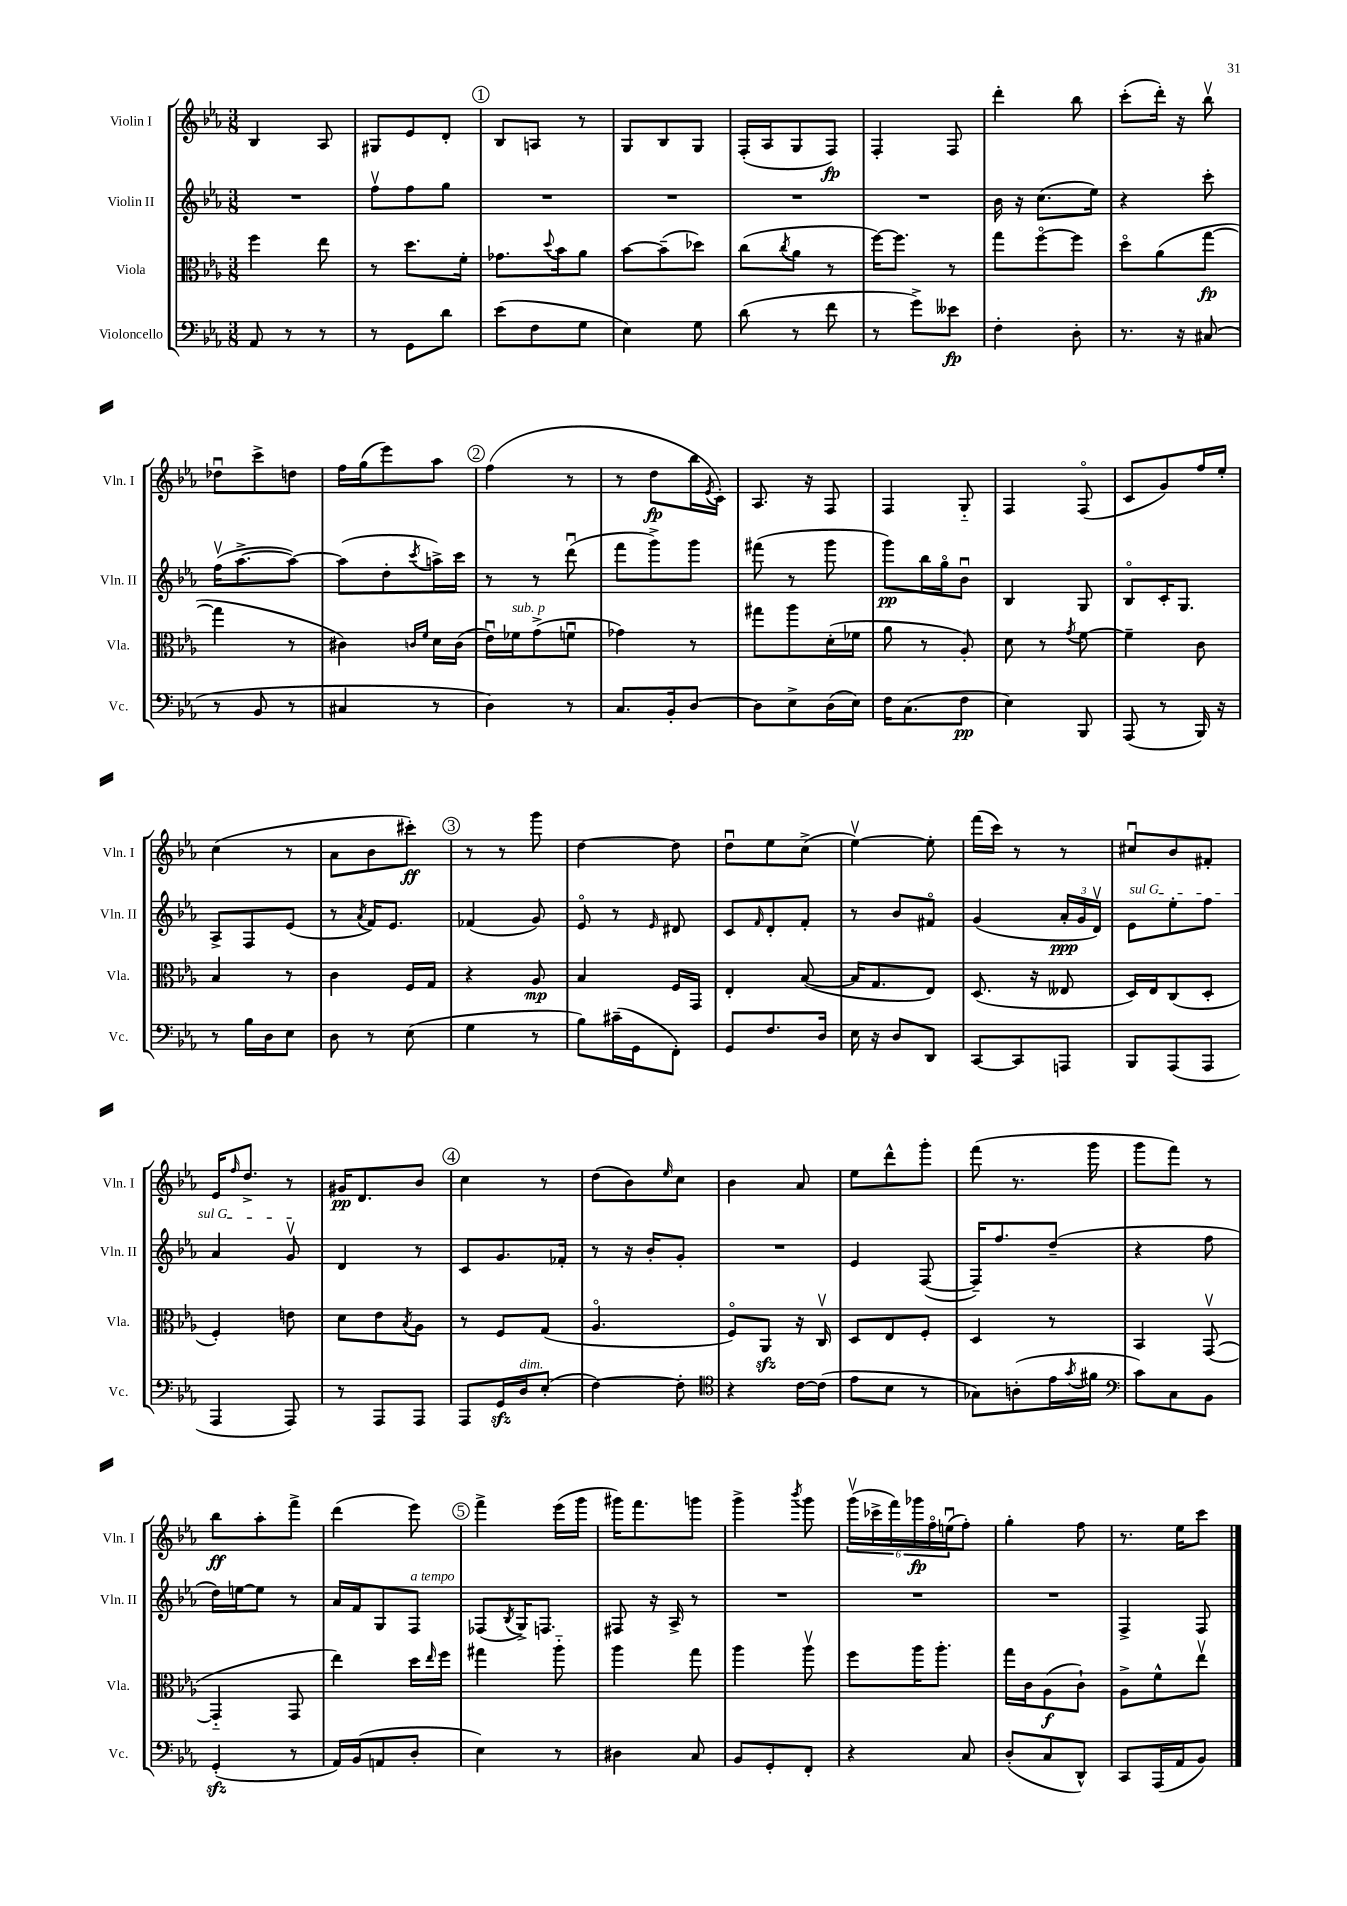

**kern	**kern	**kern	**kern
*staff4	*staff3	*staff2	*staff1
*clefF4	*clefC3	*clefG2	*clefG2
*k[b-e-a-]	*k[b-e-a-]	*k[b-e-a-]	*k[b-e-a-]
*M3/8	*M3/8	*M3/8	*M3/8
8AA-	4ff	4.r	4B-
8r	.	.	.
8r	8ee-	.	8A-
=	=	=	=
8r	8r	8ffv	8G#
8GG	8.dd	8ff	8e-
8d	.	8gg	8d'
.	16f'	.	.
=	=	=	=
(8e-	8.g-	4.r	8B-
8F	.	.	8A
.	8qqdd	.	.
.	16b-	.	.
8G	8a-	.	8r
=	=	=	=
4E-)	[8b-	4.r	8G
.	(8b-~]	.	8B-
8G	8dd-)	.	8G
=	=	=	=
(8d	(8cc	4.r	(16F'
.	.	.	16A-
.	8qcc	.	.
8r	8a-	.	8G
8f	8r	.	8F)
=	=	=	=
8r	[16ff)	4.r	4F'
.	8.ff]	.	.
8g^)	.	.	.
8e--	8r	.	8F
=	=	=	=
4F'	8gg	16b-	4ddd'
.	.	16r	.
.	[8ffo	(8.cc	.
8D'	8ff]	.	8bb-
.	.	16ee-)	.
=	=	=	=
8.r	8ddo	4r	(8ccc'
.	(8a-	.	16ddd')
16r	.	.	16r
(8C#	[8gg	8ccc'	8bb-v
=	=	=	=
8r	4gg]	(16ffv	8dd-u
.	.	[8.aa-^	.
8BB-	.	.	8ccc^
8r	8r	8aa-_)	8dd
=	=	=	=
4C#	4c#)	(8aa-]	16ff
.	.	.	(16gg
.	.	8dd'	8eee-)
.	16qqc	.	.
.	16qqf	8qccc	.
8r	16d	16aa^)	8aa-
.	(16c	16ccc	.
=	=	=	=
4D)	16e-u)	8r	(4ff
.	16f-	.	.
.	(8g^	8r	.
8r	8fu	(8dddu	8r
=	=	=	=
8.C	4g-)	8fff	8r
.	.	8ggg^)	8dd
16BB-'	.	.	.
[8D	8r	8ggg	16bb-
.	.	.	8qe-
.	.	.	16c')
=	=	=	=
8D]	8gg#	(8fff#	8.A-
8E-^	8aa-	8r	.
.	.	.	16r
(16D	(16d'	8ggg	8F
16E-)	16f-	.	.
=	=	=	=
16F	8a-	8ggg)	4F
(8.C	.	.	.
.	8r	16bb-	.
.	.	16ggo	.
8F	8A-')	8b-u	8G'~
=	=	=	=
4E-)	8d	4B-	4F
.	8r	.	.
.	8qg	.	.
8BBB-	[8f	8G	(8Fo
=	=	=	=
(8AAA-	4f~]	8B-o	8c
8r	.	16c'	8g)
.	.	8.G	.
16BBB-)	8c	.	16ff
16r	.	.	16ee-'
=	=	=	=
8r	4B-	8A-^	(4cc
16B-	.	8F	.
16D	.	.	.
8E-	8r	(8e-	8r
=	=	=	=
8D	4c	8r	8a-
.	.	8qa-	.
8r	.	16f)	8b-
.	.	8.e-	.
(8E-	16F	.	8ccc#')
.	16G	.	.
=	=	=	=
4G	4r	(4f-	8r
.	.	.	8r
8r	8A-	8g)	8ggg
=	=	=	=
8B-)	4B-	8e-o	[4dd
(16c#~	.	8r	.
16GG	.	.	.
.	.	16qqe-	.
8FF')	16F	8d#	8dd]
.	16GG	.	.
=	=	=	=
8GG	4E-'	8c	8ddu
.	.	16qqf	.
8.F	.	8d'	8ee-
.	([8B-	8f'	(8cc^
16D	.	.	.
=	=	=	=
16E-	16B-]	8r	[4ee-v)
16r	8.G	.	.
8D	.	8b-	.
8DD	8E-)	8f#o	8ee-']
=	=	=	=
[8CC	(8.D	(4g	(16fff
.	.	.	16ccc)
8CC]	.	.	8r
.	16r	.	.
8AAA	8E--	24a-'	8r
.	.	24g	.
.	.	24dv)	.
=	=	=	=
8BBB-	16D)	8e-	8cc#u
.	16E-	.	.
(8AAA-	(8C	8ee-'	8b-
8AAA-	8D'	8ff	8f#'
=	=	=	=
4AAA-	4F')	4a-	16e-
.	.	.	16qqff
.	.	.	8.dd^
8AAA-)	8e	8gv	8r
=	=	=	=
8r	8d	4d	16g#
.	.	.	8.d
8AAA-	8e-	.	.
.	8qB-	.	.
8AAA-	8A-	8r	8b-
=	=	=	=
8AAA-	8r	8c	4cc
16GG	8F	8.g	.
16D	.	.	.
(8E-'	(8G	.	8r
.	.	16f-'	.
=	=	=	=
[4F)	4.A-o	8r	(8dd
.	.	16r	8b-)
.	.	16b-'	.
.	.	.	16qqee-
8F']	.	8g'	8cc
=	=	=	=
*clefC4	*	*	*
4r	8Fo)	4.r	4b-
.	8AA-	.	.
[16c	16r	.	8a-
(16c]	16Cv	.	.
=	=	=	=
8e-	8D	4e-	8ee-
8B-	8E-	.	8ddd^^
8r	8F'	([8F	8ggg'
=	=	=	=
8G-)	4D	16F~])	(8fff
.	.	8.ff	.
(8A'	.	.	8.r
16e-	8r	(8dd~	.
8qg	.	.	.
16f#	.	.	16ggg
=	=	=	=
*clefF4	*	*	*
8c)	4BB-	4r	8ggg
8C	.	.	8fff)
8BB-	([8GGv	8ff	8r
=	=	=	=
(4GG'	4GG'~]	16dd)	8bb-
.	.	[16ee	.
.	.	8ee]	8aa-'
8r	8GG	8r	8fff^
=	=	=	=
16AA-)	4ee-)	16a-	(4ddd
(16BB-	.	16f	.
8AA	.	8G	.
8D'	16dd	8F	8eee-)
.	16qqee-	.	.
.	16ff	.	.
=	=	=	=
4E-)	4gg#	(8F-	4fff^
.	.	8qB-	.
.	.	16G^)	.
.	.	8.F	.
8r	8aa-'~	.	(16eee-
.	.	.	16ggg
=	=	=	=
4D#	4aa-	8F#	16ggg#)
.	.	.	8.fff
.	.	16r	.
.	.	16A-^	.
8C	8gg	8r	8ggg
=	=	=	=
8BB-	4aa-	4.r	4ggg^
8GG'	.	.	.
.	.	.	8qbbb-
8FF'	8aa-v	.	8ggg
=	=	=	=
4r	8ff	4.r	(24gggv
.	.	.	24ccc-^
.	.	.	24fff)
.	16aa-	.	24ggg-
.	.	.	24ffo
.	8.aa-'	.	.
.	.	.	(24eeu
8C	.	.	8ff')
=	=	=	=
(8D'	16gg	4.r	4gg'
.	16c	.	.
8C	(8A-	.	.
8DD^^)	8c`)	.	8ff
=	=	=	=
8CC	8A-^	4F^	8.r
(16AAA-	8f^^	.	.
16AA-	.	.	16ee-
8BB-)	8ee-v	8F	8ccc
==	==	==	==
*-	*-	*-	*-
